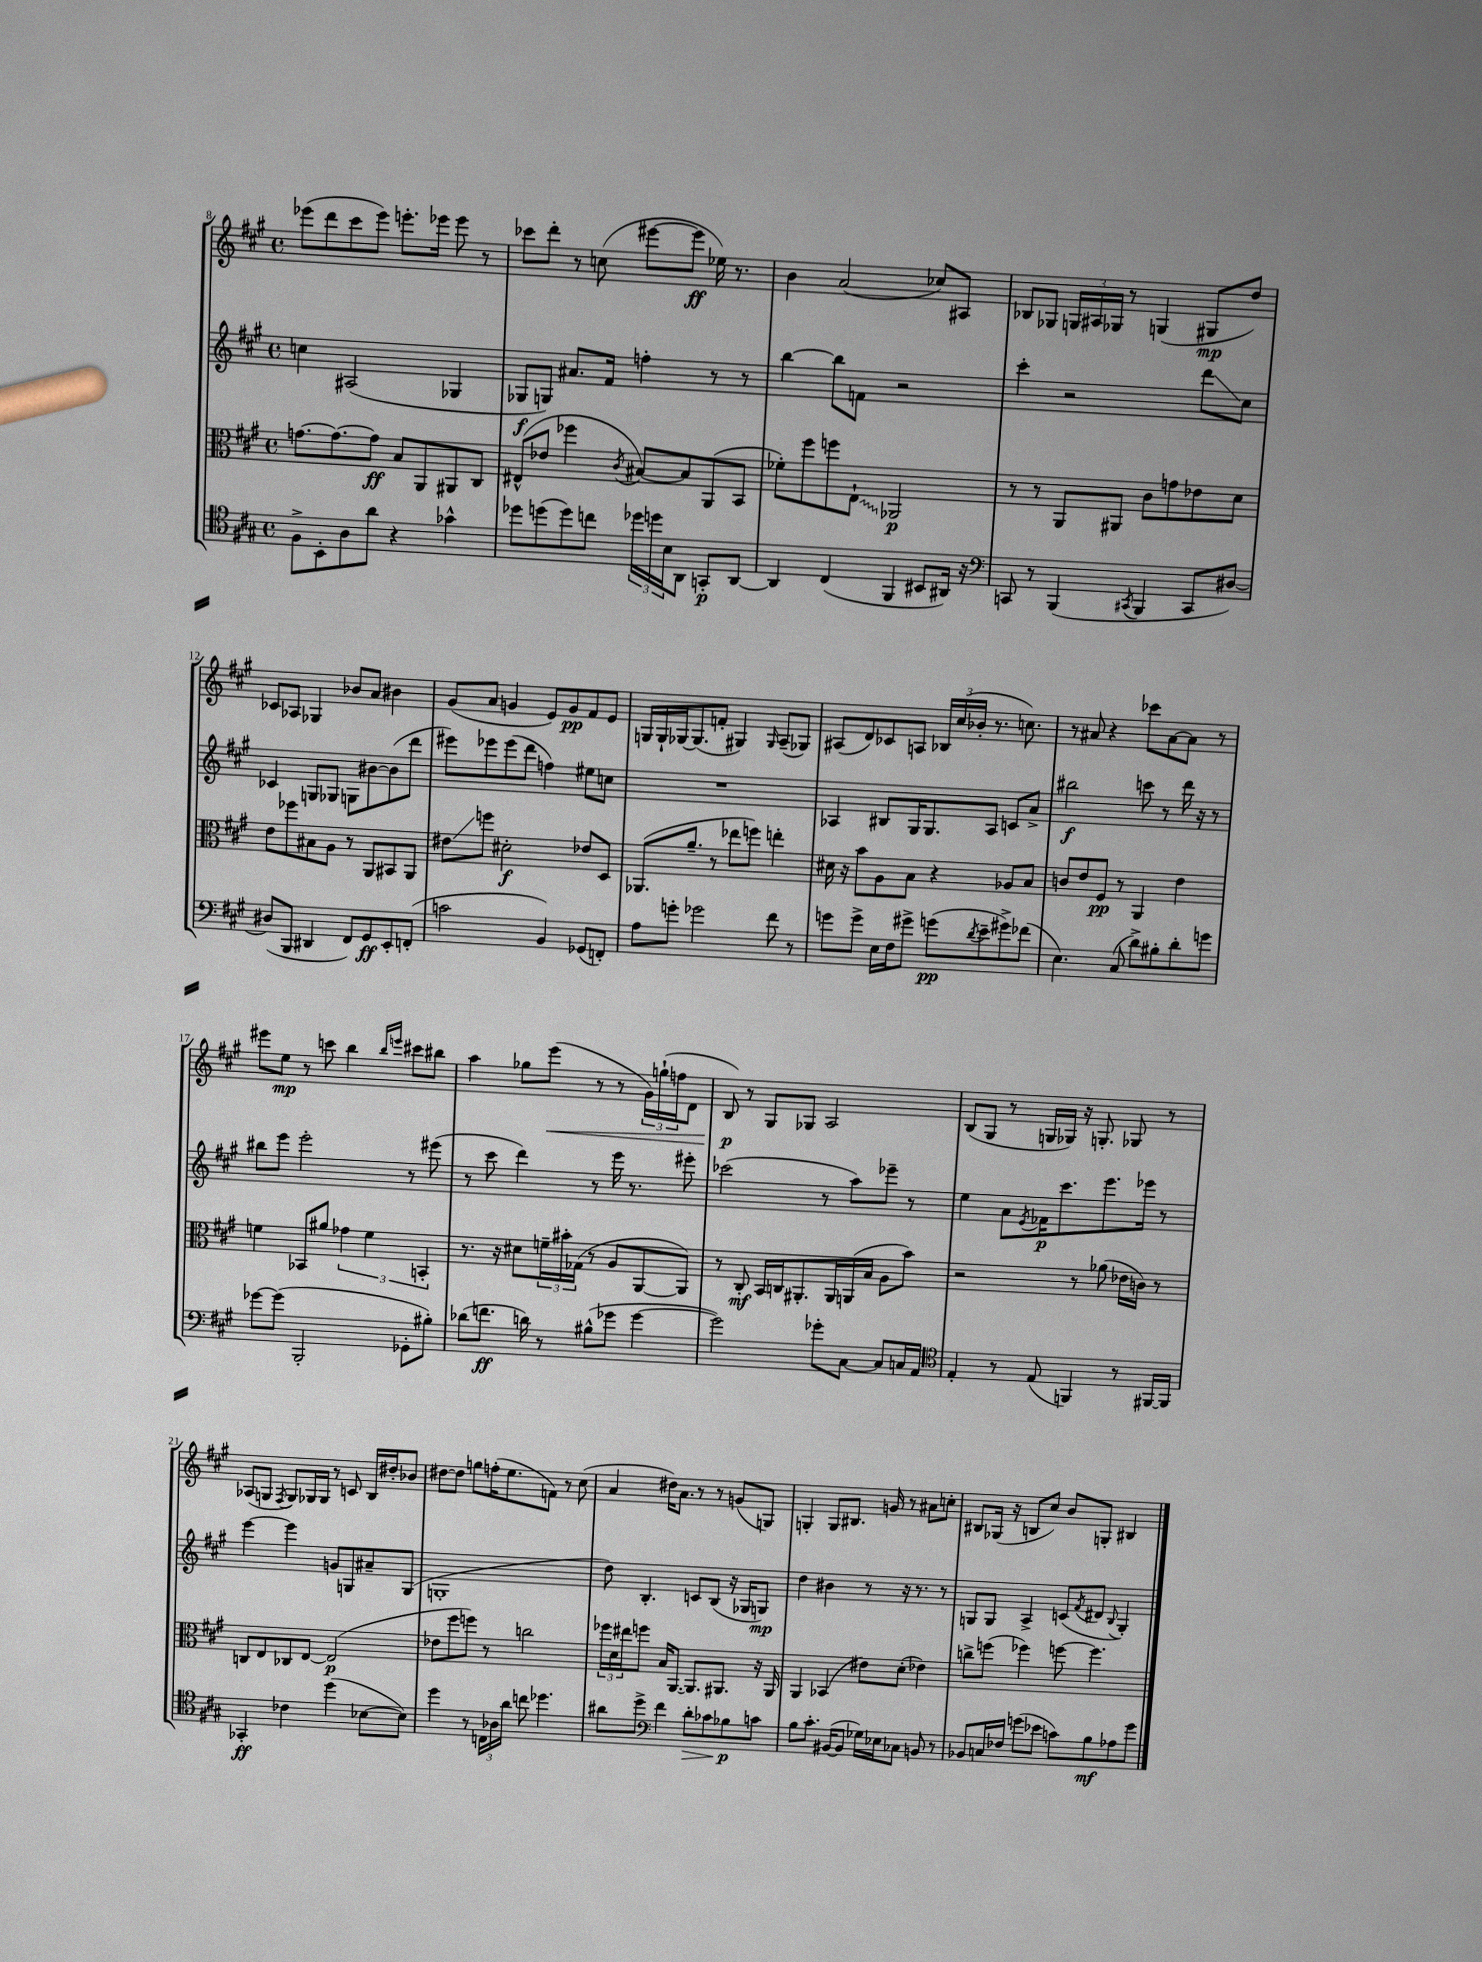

**kern	**kern	**kern	**kern
*staff4	*staff3	*staff2	*staff1
*clefC4	*clefC3	*clefG2	*clefG2
*k[f#c#g#]	*k[f#c#g#]	*k[f#c#g#]	*k[f#c#g#]
*M4/4	*M4/4	*M4/4	*M4/4
*met(c)	*met(c)	*met(c)	*met(c)
8F#^	[8.g	4cc	(8eee-
8BB'	.	.	8ddd
.	8.g_	.	.
8A	.	(2A#	8ccc#
8a	8g]	.	8eee-)
4r	8B	.	8.eee'
.	8AA	.	.
.	.	.	16eee-
4g-^^	8AA#	4G-	8eee-
.	8C#	.	8r
=	=	=	=
8dd-	(8E#^^	8G-	8ccc-
(8dd	8e-	8G)	8ddd'
8dd)	4ff-	8.a#	8r
8cc	.	.	(8cc
.	.	16f#	.
.	8qc#	.	.
24dd-	[8B#)	4ff'	[8eee#
24dd	.	.	.
24B	.	.	.
8AA	8B#]	.	8eee#]
8GG'	(8AA	8r	16ee-)
.	.	.	8.r
[8AA	8BB	8r	.
=	=	=	=
4AA]	8f-')	[4bb	4b
.	8ff#	.	.
(4C#	8ff	8bb]	(2a
.	8E`	8f	.
4FF#	2AA-	2r	.
8BB#	.	.	8cc-)
16AA#)	.	.	8A#
16r	.	.	.
=	=	=	=
*clefF4	*	*	*
8CC	8r	4ccc#'	8B-
8r	8r	.	8G-
(4BBB	8AA	2r	24G
.	.	.	24A#
.	.	.	24G-
.	8AA#	.	8r
8qCC#	.	.	.
4BBB	8c#	.	(4G
.	8g	.	.
8CC#	8e-	8ddd	8G#
[8D#)	8d	8cc#	8dd)
=	=	=	=
(8D#]	8e	4c-	8c-
8BBB	8ff-	.	8A-
4DD#	8B#	8G	4G-
.	8A	8G-	.
8FF#)	8r	8G	8b-
8GG#	8AA	[8b#	8a
8EE'	8BB#	(8b#]	4b#
(8FF'	8AA	8ddd	.
=	=	=	=
2c	8e#	8eee#)	(8g#
.	8ff	8eee-	8a
.	2d#'	(8eee-	4g
.	.	8ddd	.
4BB)	.	4ff)	8e)
.	.	.	8g
(8GG-	8e-	8ee#	8f#
8FF')	8D	8cc	8e
=	=	=	=
8A	(8.AA-	1r	16G
.	.	.	16G`
8g'	.	.	[16G-
.	8.a~	.	(8.G-]
2g-	.	.	.
.	8r	.	8f'
.	8ee-	.	4G#)
.	8ff)	.	.
.	.	.	16qqG#
8f#	4ee'	.	(8A~
8r	.	.	8G-)
=	=	=	=
8g	16d#	4A-	(8A#
.	16r	.	.
8g^	8b	.	8d)
16E	8A	8B#	8c-
16F#	.	.	.
8g#^	8B	16G#	8A
.	.	8.G#	.
(8g	4r	.	24B-
.	.	.	(24cc#
.	.	.	24b-'
8qd	.	.	.
8e~	.	8A-	8.r
8g#^)	8A-	8c	.
.	.	.	8.cc)
(8f-	8B	8a^	.
=	=	=	=
4.E)	8c	2bb#	8r
.	8e	.	8a#
.	8F#	.	4r
(8C#	8r	.	.
8d^)	4AA	8ccc	8ccc-
8B#'	.	8r	[8a#
8d'	4e	16ddd	8a#]
.	.	16r	.
8g	.	8r	8r
=	=	=	=
[8g-	4f	8bb#	8eee#
(8g-]	.	8eee	8ee
2BBB'	8BB-	2eee'	8r
.	8a#	.	8ccc
.	6g-	.	4bb
.	6f	.	.
.	.	.	16qqbb
.	.	.	16qqeee
8GG-'	.	8r	8ccc#
.	6BB'	.	.
8B#')	.	(8eee#	8bb#
=	=	=	=
(8d-	8.r	8r	4aa
8.f	.	8ccc#	.
.	16r	.	.
.	8d#	4ddd)	8gg-
16d)	.	.	.
8r	24f~	.	(8eee
.	24b#'	.	.
.	(24G-	.	.
(8B#^^	8r	8r	8r
8g-	8A	16eee	8r
.	.	8.r	.
[4g-	[8AA	.	24g#)
.	.	.	(24gg`
.	.	.	24ff
.	8AA])	8eee#'	8d
=	=	=	=
2g-])	8r	(2ccc-	8B)
.	8C#'	.	8r
.	16BB	.	8G#
.	16C	.	.
.	8.AA#'	.	8G-
8g-'	.	8r	2A
.	16AA#	.	.
[8C#	(16AA	8aa)	.
.	16B	.	.
8C#]	8A	8eee-~	.
16C	8b)	8r	.
16AA	.	.	.
=	=	=	=
*clefC4	*	*	*
4E'	2r	4ee	(8B
.	.	.	8G#
8r	.	8a	8r
.	.	8qe	.
(8E	.	16f-	16G
.	.	8.ccc#	16G-)
4FF)	8r	.	16r
.	.	.	8.G'
.	(8a-	8.eee	.
8r	16e-	.	8G-
.	16c)	16eee-	.
[16FF#	8r	8r	8r
16FF#]	.	.	.
=	=	=	=
4GG-'	8C	[4eee	(8A-
.	8E	.	8G
.	.	.	8qF#
4c-	8C-	4eee]	8G)
.	[8E	.	16G-
.	.	.	16G-
(4dd	(2E]	8g	8r
.	.	8G	8c
[8B-	.	8a#~	16B
.	.	.	16dd#'
8B-])	.	(8G	8b-
=	=	=	=
4dd	8e-	1G'	[8dd#
.	8ff#	.	8dd#]
8r	8ff)	.	8gg
24C	8r	.	(16ff'
24A-	.	.	.
.	.	.	8.ee
24a	.	.	.
8cc	2cc	.	.
4.dd-	.	.	8f)
.	.	.	8r
.	.	.	(8cc#
=	=	=	=
8a#	24ff-	8dd)	4a
.	24d	.	.
.	24ee#	.	.
8dd^	8ff	4.B'	.
*clefF4	*	*	*
4f#	16B	.	16dd#)
.	[8.AA	.	8.a
8d'	8.AA]	8c	8r
8c-	.	(8B	8r
.	8.AA#	.	.
8B-	.	16r	(8g
.	.	16G-	.
8c	16r	8G)	8G)
.	16AA#	.	.
=	=	=	=
8B	4AA	4dd	4G'
8.c#'	.	.	.
.	(4BB-	4b#	8G
([16BB#	.	.	.
8BB#]	.	.	8.B#
16G-)	8e#)	8r	.
16E-	.	.	16g
8C-	(8d'	16r	8r
.	.	8.r	.
8BB	4e-)	.	8a#
8r	.	8r	8cc'
=	=	=	=
8BB-	8cc^	8G	8B#
16C	(8ff	8G	(16G-
16F-	.	.	16r
(8g	4ff-)	4A^	8B
8e-	.	.	8cc#)
8c)	[8ff	(8c	8b
.	.	8qf#	.
8B	4.ff]	8d#	8G'
.	.	8qqB	.
8A-	.	4G')	4B#
8g	.	.	.
==	==	==	==
*-	*-	*-	*-
